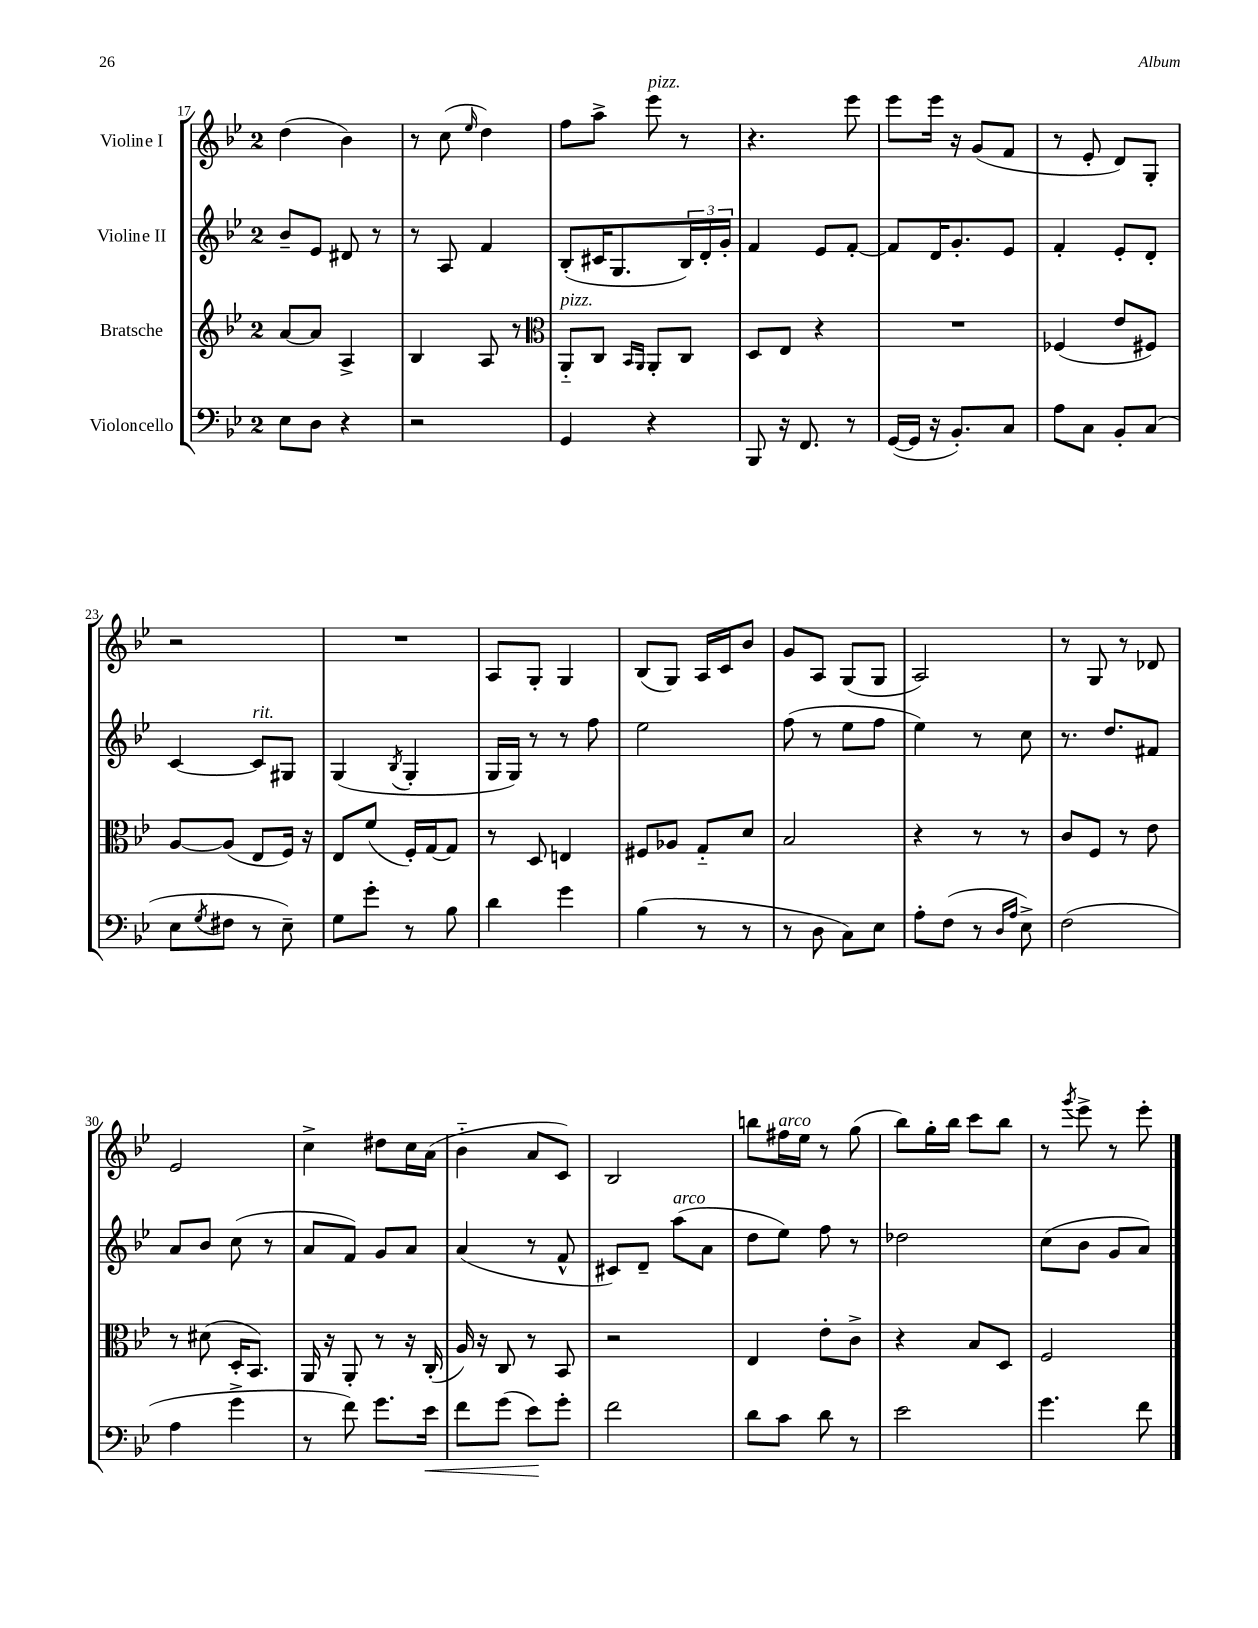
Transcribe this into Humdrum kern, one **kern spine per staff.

**kern	**dynam	**kern	**kern	**kern
*part4	*part4	*part3	*part2	*part1
*staff4	*staff4	*staff3	*staff2	*staff1
*I"Violoncello	*	*I"Bratsche	*I"Violine II	*I"Violine I
*clefF4	*	*clefG2	*clefG2	*clefG2
*k[b-e-]	*	*k[b-e-]	*k[b-e-]	*k[b-e-]
*M2/4	*	*M2/4	*M2/4	*M2/4
=17	=17	=17	=17	=17
8E-\L	.	[8a/L	8b-~/L	(4dd\
8D\J	.	8a/J]	8e-/J	.
4r	.	4A^/	8d#X/	4b-\)
.	.	.	8r	.
=18	=18	=18	=18	=18
2r	.	4B-/	8r	8r
.	.	.	8A/	(8cc\
.	.	.	.	16qqee-/
.	.	8A/	4f/	4dd\)
.	.	8r	.	.
=19	=19	=19	=19	=19
*	*	*clefC3	*	*
!	!	!LO:TX:a:i:t=pizz.	!	!
4GG/	.	8AA/L	(8B-'/L	8ff\L
.	.	8C/J	16c#X/K	8aa^\J
.	.	.	8.G/	.
.	.	16qqBB-/LL	.	.
.	.	16qqAA/JJ	.	.
!	!	!	!	!LO:TX:a:i:t=pizz.
4r	.	8AA'/L	.	8eee-\
.	.	8C/J	24B-/L)	8r
.	.	.	24d'/	.
.	.	.	24g'/JJ	.
=20	=20	=20	=20	=20
8BBB-/	.	8D/L	4f/	4.r
16r	.	8E-/J	.	.
8.FF/	.	.	.	.
.	.	4r	8e-/L	.
8r	.	.	[8f'/J	8eee-\
=21	=21	=21	=21	=21
([16GG/LL	.	2r	8f/L]	8eee-\L
16GG/JJ]	.	.	.	.
16r	.	.	16d/K	16eee-\Jk
8.BB-'/L)	.	.	8.g'/	16r
.	.	.	.	(8g/L
8C/J	.	.	8e-/J	8f/J
=22	=22	=22	=22	=22
8A\L	.	(4F-X/	4f'/	8r
8C\J	.	.	.	8e-'/
8BB-'/L	.	8e-/L	8e-'/L	8d/L)
(8C/J	.	8F#X/J)	8d'/J	8G'/J
!!LO:LB:g=z
=23	=23	=23	=23	=23
8E-\L	.	[8A/L	[4c/	2r
8qG/	.	.	.	.
8F#X\J	.	(8A/J]	.	.
!	!	!	!LO:TX:a:i:t=rit.	!
8r	.	8E-/L	8c/L]	.
8E-~\)	.	16F/Jk)	8G#X/J	.
.	.	16r	.	.
=24	=24	=24	=24	=24
8G\L	.	8E-/L	(4G/	2r
8g'\J	.	(8f/J	.	.
.	.	.	8qB-/	.
8r	.	16F'/LL)	4G'/	.
.	.	[16G/J	.	.
8B-\	.	8G/J]	.	.
=25	=25	=25	=25	=25
4d\	.	8r	16G/LL	8A/L
.	.	.	16G/JJ)	.
.	.	8D/	8r	8G'/J
4g\	.	4En/	8r	4G/
.	.	.	8ff\	.
=26	=26	=26	=26	=26
(4B-\	.	8F#X/L	2ee-\	(8B-/L
.	.	8A-X/J	.	8G/J)
8r	.	8G/L	.	16A/LL
.	.	.	.	16c/J
8r	.	8d/J	.	8b-/J
=27	=27	=27	=27	=27
8r	.	2B-/	(8ff\	8g/L
8D\	.	.	8r	8A/J
8C\L)	.	.	8ee-\L	(8G/L
8E-\J	.	.	8ff\J	8G/J
=28	=28	=28	=28	=28
8A'\L	.	4r	4ee-\)	2A/)
(8F\J	.	.	.	.
8r	.	8r	8r	.
16qqD/LL	.	.	.	.
16qqA/JJ	.	.	.	.
8E-^\)	.	8r	8cc\	.
=29	=29	=29	=29	=29
(2F\	.	8c/L	8.r	8r
.	.	8F/J	.	8G/
.	.	.	8.dd/L	.
.	.	8r	.	8r
.	.	8e-\	8f#X/J	8d-X/
!!LO:LB:g=z
=30	=30	=30	=30	=30
4A\	.	8r	8a/L	2e-/
.	.	(8d#X\	8b-/J	.
4g^\	.	16D'/KL	(8cc\	.
.	.	8.BB-/J)	.	.
.	.	.	8r	.
=31	=31	=31	=31	=31
8r	.	16AA/	8a/L	4cc^\
.	.	16r	.	.
8f\)	.	8AA'/	8f/J)	.
8.g\L	.	8r	8g/L	8dd#X\L
.	.	16r	8a/J	16cc\L
!	!LO:HP:b	!	!	!
16e-\Jk	<	(16C'/	.	(16a\JJ
=32	=32	=32	=32	=32
8f\L	.	16A/)	(4a/	4b-\
.	.	16r	.	.
(8g\J	.	8C/	.	.
8e-\L)	.	8r	8r	8a/L
8g'\J	[	8BB-/	8f^^/	8c/J)
=33	=33	=33	=33	=33
2f\	.	2r	8c#X/L)	2B-/
.	.	.	8d~/J	.
!	!	!	!LO:TX:a:i:t=arco	!
.	.	.	(8aa\L	.
.	.	.	8a\J	.
=34	=34	=34	=34	=34
8d\L	.	4E-/	8dd\L	8bbn\L
!	!	!	!	!LO:TX:a:i:t=arco
8c\J	.	.	8ee-\J)	16ff#X\L
.	.	.	.	16ee-\JJ
8d\	.	8e-'\L	8ff\	8r
8r	.	8c^\J	8r	(8gg\
=35	=35	=35	=35	=35
2e-\	.	4r	2dd-X\	8bb-\L)
.	.	.	.	16gg'\L
.	.	.	.	16bb-\JJ
.	.	8B-/L	.	8ccc\L
.	.	8D/J	.	8bb-\J
=36	=36	=36	=36	=36
4.g\	.	2F/	(8cc\L	8r
.	.	.	.	8qggg/
.	.	.	8b-\J	8eee-^\
.	.	.	8g/L	8r
8f\	.	.	8a/J)	8eee-'\
==	==	==	==	==
*-	*-	*-	*-	*-
